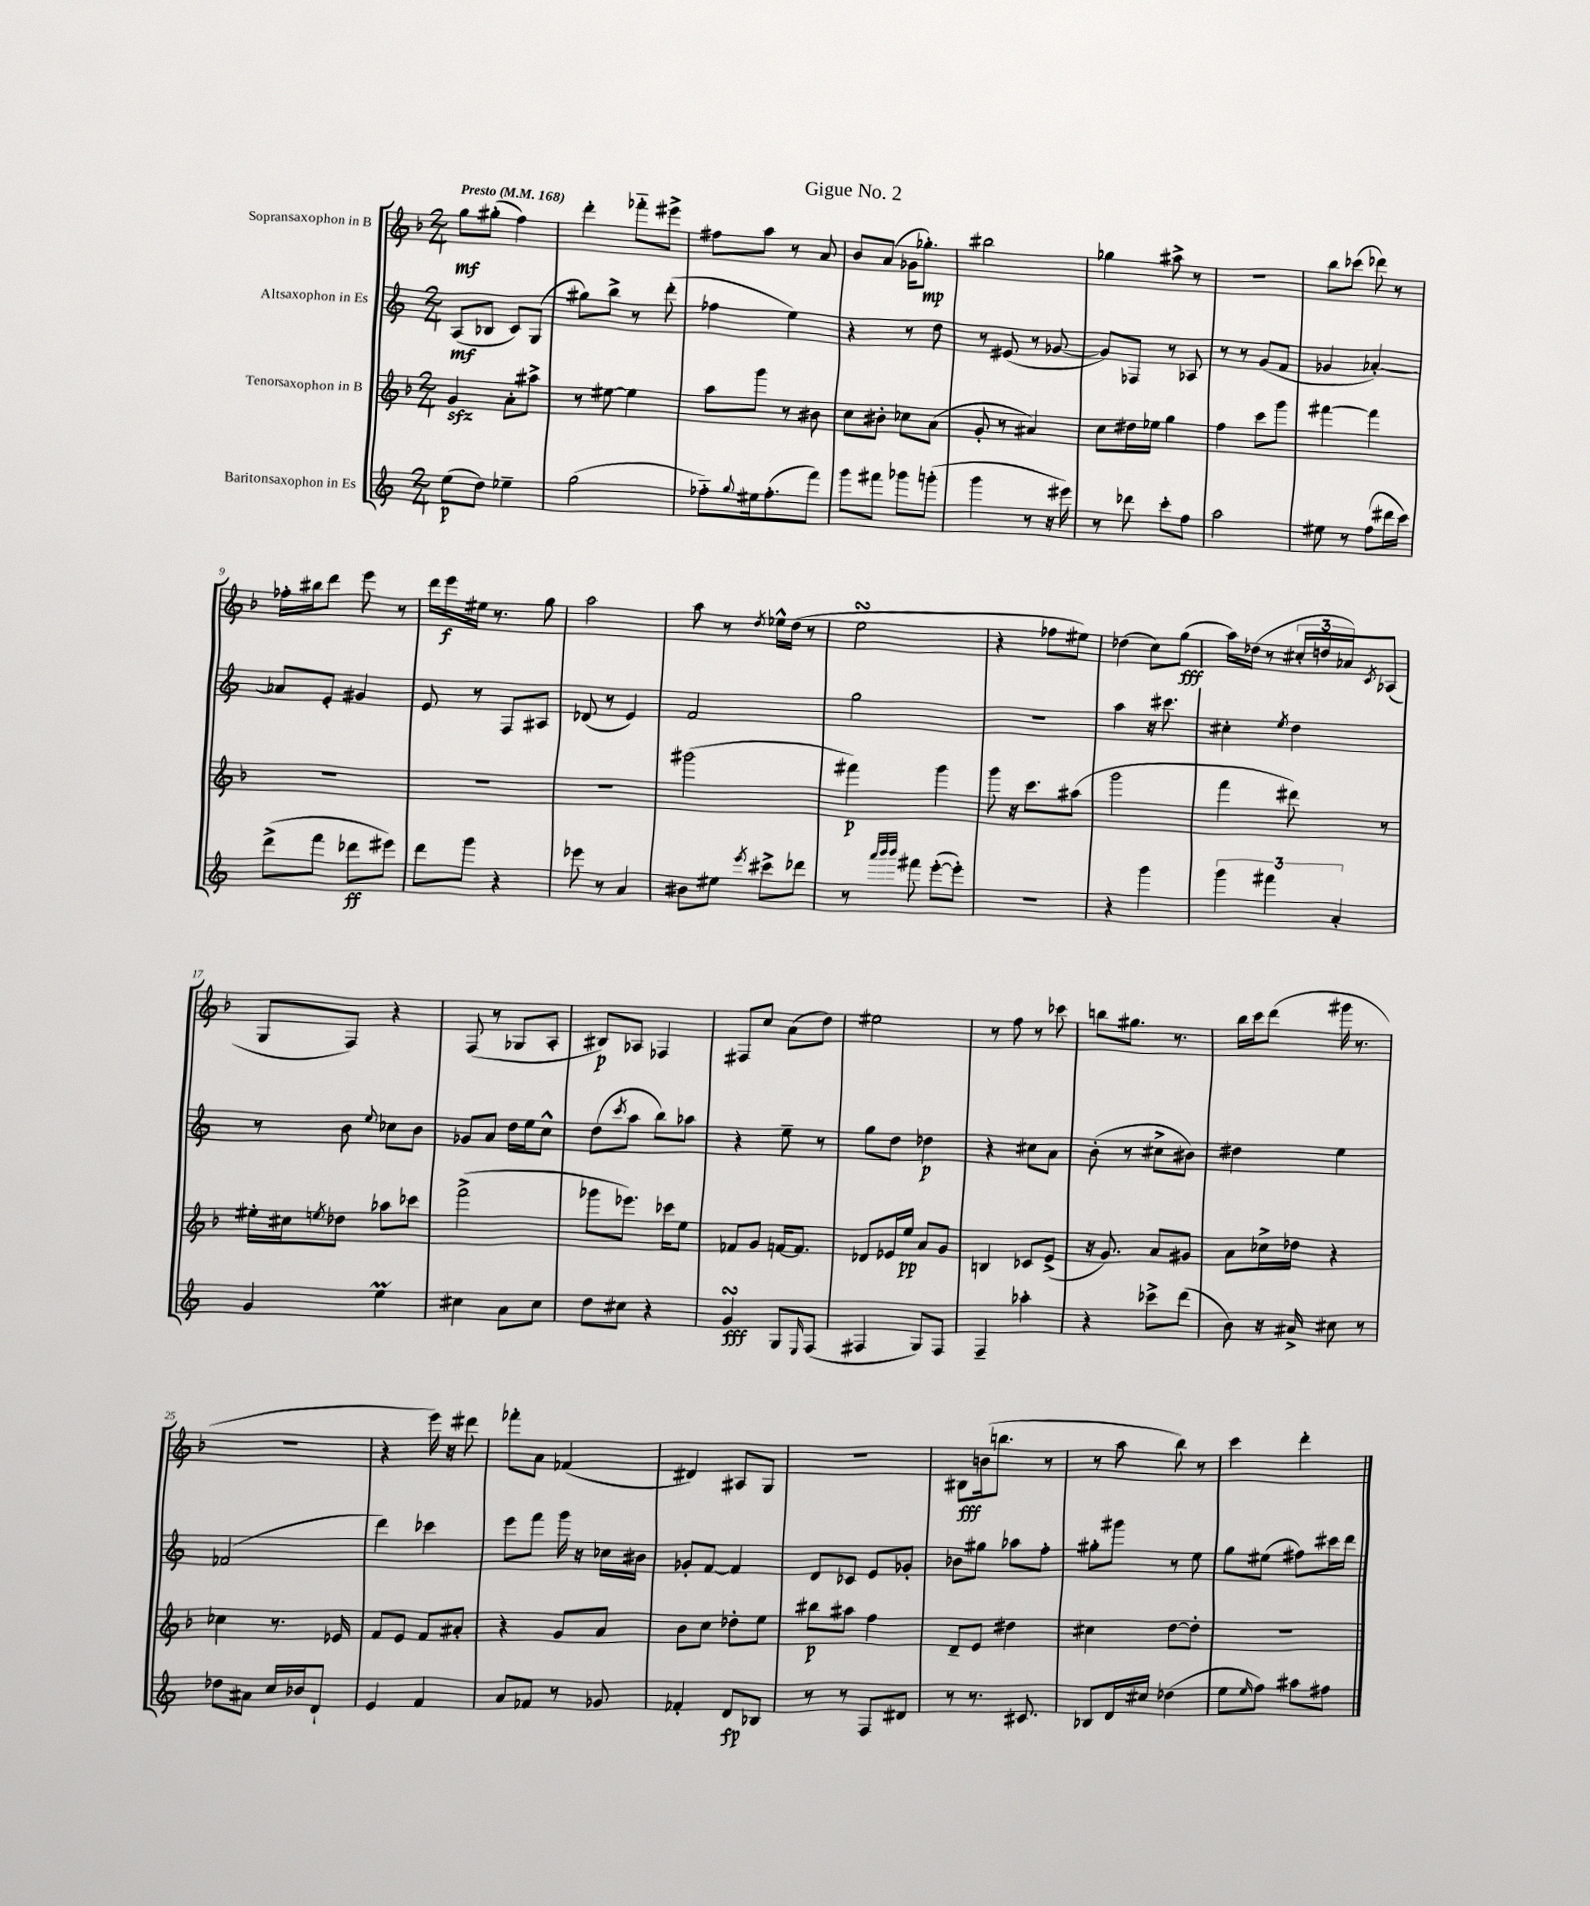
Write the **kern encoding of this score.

**kern	**kern	**kern	**kern
*staff4	*staff3	*staff2	*staff1
*clefG2	*clefG2	*clefG2	*clefG2
*k[]	*k[b-]	*k[]	*k[b-]
*M2/4	*M2/4	*M2/4	*M2/4
*MM168	*MM168	*MM168	*MM168
(8ee	4g	(8A	8gg
8dd)	.	8B-	(8gg#'
4ee-~	8a'	8c)	4ff)
.	8aa#^	(8G	.
=	=	=	=
(2gg	8r	8gg#)	4ddd'
.	[8ee#	8bb^	.
.	4ee#]	8r	8fff-'~
.	.	(8ddd'	8eee#^
=	=	=	=
8ff-'~)	8aa	4ff-	8ff#
8qqgg	.	.	.
16ee#	8ggg	.	8aa
(8.ff-'	.	.	.
.	8r	4ee)	8r
8fff)	8b#	.	8a
=	=	=	=
8ggg	8cc	4r	8b-
8fff#	8b#'	.	(8a
8ggg-	8cc-	8r	16g-
.	.	.	8.gg-')
(8ggg'	(8a	8dd	.
=	=	=	=
4ggg	8g'	8r	2bb#
.	8r	(8e#	.
8r	4a#)	8r	.
16r	.	[8g-	.
16eee#)	.	.	.
=	=	=	=
8r	8cc	8g-])	4gg-
8ddd-	16dd#	8F-	.
.	16ee-	.	.
8ccc'	4gg	8r	8aa#^
8ff	.	8A-	8r
=	=	=	=
2aa	4ff	8r	2r
.	.	8r	.
.	8ccc	(8g	.
.	8ggg	8f	.
=	=	=	=
8ee#	[4fff#	4g-	8bb-
8r	.	.	(8ccc-
(8ff	4fff#]	[4a-')	8ddd-)
16ddd#	.	.	8r
16ccc)	.	.	.
=	=	=	=
(8ddd^	2r	8a-]	16ff-'
.	.	.	16bb#
8fff	.	8e'	8ddd
8ddd-	.	4g#	8eee
8eee#)	.	.	8r
=	=	=	=
8ddd	2r	8e	16ddd
.	.	.	16eee
8ggg	.	8r	16ee#
.	.	.	8.r
4r	.	8F	.
.	.	8A#	8gg
=	=	=	=
8eee-	2r	(8d-	2aa
8r	.	8r	.
4a	.	4e)	.
=	=	=	=
8b#	(2ggg#	2f	8aa
8ee#	.	.	8r
8qeee	.	.	8qdd
8ccc#^	.	.	16ee-^^
.	.	.	(16dd
8ddd-	.	.	8r
=	=	=	=
8r	4fff#)	2gg	2ee
32qqaaa	.	.	.
32qqbbb	.	.	.
32qqbbb	.	.	.
8fff#	.	.	.
([8eee'	4ggg	.	.
8eee'])	.	.	.
=	=	=	=
2r	8ggg	2r	4r
.	16r	.	.
.	8.ccc	.	.
.	.	.	8ff-
.	(8aa#	.	8ee#)
=	=	=	=
4r	2ggg	4aa	(4dd-
4ggg	.	16r	8cc)
.	.	8.ccc#	.
.	.	.	(8gg
=	=	=	=
6ggg	4fff	4cc#'	16aa)
.	.	.	(16dd-
.	.	.	8r
6fff#	.	.	.
.	.	8qee	.
.	8ddd#)	4dd	24cc#'
.	.	.	24dd
6a'	.	.	24a-)
.	.	.	8qc
.	8r	.	(8A-
=	=	=	=
4g	16ee#'	8r	8G
.	16cc#	.	.
.	8qee	.	.
.	8dd-	8b	8F)
.	.	8qqee	.
4ee	8aa-	8cc-	4r
.	8ccc-	8b	.
=	=	=	=
4cc#	(2fff^	8g-	(8F
.	.	8a	8r
8a	.	16dd	8G-
.	.	16ee	.
8cc#	.	8cc^^	8A'
=	=	=	=
8dd	8ggg-	(8dd	8B#)
.	.	8qccc	.
8cc#	8.eee-)	8aa	8A-
4r	.	8bb)	4F-
.	16ccc-	.	.
.	8ee	8aa-	.
=	=	=	=
4g	8f-	4r	8F#
.	8g	.	8cc
8G	[16f	8ee~	(8a
.	8.f]	.	.
16qqE	.	.	.
(8F	.	8r	8dd)
=	=	=	=
4F#	8d-	8gg	2ee#
.	16e-	8dd	.
.	16ee	.	.
8G)	8a	4dd-	.
8F#	8g	.	.
=	=	=	=
4F~	4B	4r	8r
.	.	.	8ff
4aa-'	8c-	8cc#	8r
.	(8e^	8a	8ccc-
=	=	=	=
4r	16r	(8b'	8bb
.	8.g)	.	.
.	.	8r	8.gg#
8ccc-^	8a	8cc#^	.
.	.	.	8.r
(8ddd	8g#	8b#)	.
=	=	=	=
8b)	8a	4dd#	16bb-
.	.	.	16ccc
16r	16cc-^	.	(8ddd
16a#^	16dd-	.	.
8cc#	4r	4ee	16ggg#
.	.	.	8.r
8r	.	.	.
=	=	=	=
8dd-	4cc-	(2f-	2r
8a#	.	.	.
16cc	8.r	.	.
16b-	.	.	.
8d`	.	.	.
.	16e-	.	.
=	=	=	=
4e	8f	4ddd)	4r
.	8e	.	.
4f	8f	4ccc-	16eee)
.	.	.	16r
.	8a#'	.	8ddd#
=	=	=	=
8a	4r	8eee	8fff-'
8f-	.	8fff	8a
8r	8g	16ggg	(4f-
.	.	16r	.
8g-	8a	16cc-	.
.	.	16b#	.
=	=	=	=
4f-'	8b-	8g-'	4d#)
.	8cc	[8f	.
8d	8dd-'	4f]	8A#
8B-	8ee	.	8G
=	=	=	=
8r	8bb#	8d	2r
8r	8aa#	8c-	.
8F	4ff	8e	.
8d#	.	8g-'	.
=	=	=	=
8r	8d~	8b-	8B#
8.r	8e	8gg#	(16b
.	.	.	8.bb
.	4dd#	8aa-	.
8.c#	.	.	.
.	.	8ff'	8r
=	=	=	=
8B-	4cc#	8gg#'	8r
16d	.	8ggg#	8aa
16cc#	.	.	.
(4dd-	[8dd	8r	8bb-)
.	8dd']	8ee	8r
=	=	=	=
8ee	2r	8gg	4ccc
16qqee	.	.	.
8ff)	.	(8ee#	.
8aa#	.	8ff#)	4ddd'
8ff#	.	16ccc#	.
.	.	16ddd	.
==	==	==	==
*-	*-	*-	*-
